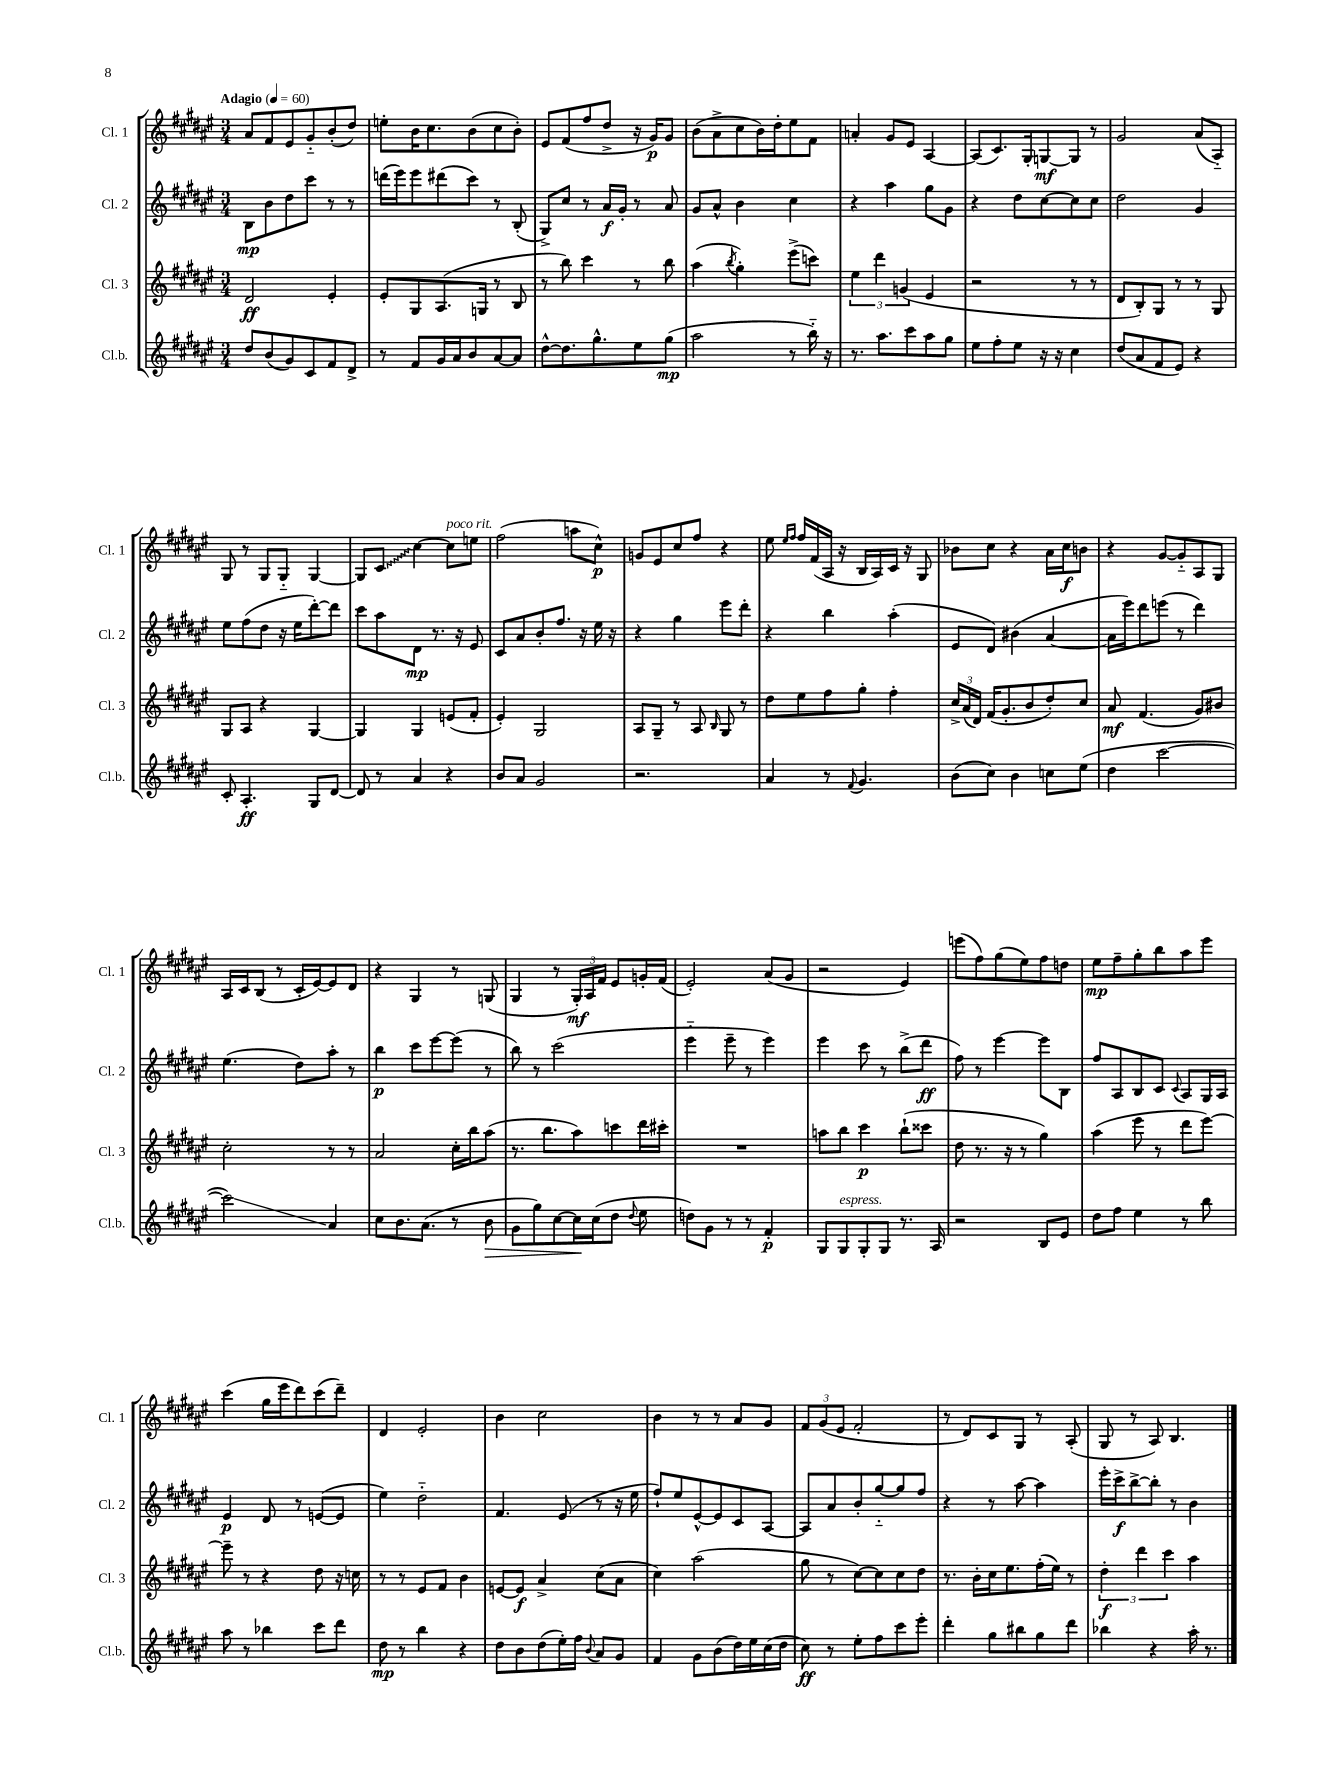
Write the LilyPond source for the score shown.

<<
\new StaffGroup <<
\new Staff = "s0" \with { instrumentName = "Cl. 1" shortInstrumentName = "Cl. 1" } {
    \clef treble \key fis \major \numericTimeSignature \time 3/4 \tempo "Adagio" 4 = 60
    \autoBeamOff ais'8[ fis'8 eis'8 gis'8-_ b'8-.( dis''8]) |
    e''8[-. b'16 cis''8. b'8( cis''8 b'8]-.) |
    eis'8[ fis'8( fis''8 dis''8]-> r16 gis'16[\p) gis'8] |
    b'8[( ais'8-> cis''8 b'16) dis''16-. eis''8 fis'8] |
    a'4-. gis'8[ eis'8] ais4~ |
    ais8[( cis'8.) gis16-. g8~\mf g8] r8 |
    gis'2 ais'8[( ais8]-_) |
    gis8 r8 gis8[ gis8]-_ gis4~ |
    gis8[ \once \override Glissando.style = #'zigzag cis'8]\glissando cis''4~ cis''8[^\markup { \italic "poco rit." } e''8] |
    fis''2( a''8[ cis''8]-^\p) |
    g'8[ eis'8 cis''8 fis''8] r4 |
    eis''8 \grace { eis''16[ fis''16] } fis''16[ fis'16( ais16] r16 b16[ ais16) cis'16] r16 gis8 |
    bes'8[ cis''8] r4 ais'16[ cis''16\f b'8] |
    r4 gis'8[~ gis'8-_ ais8 gis8] |
    ais16[ cis'16 b8]( r8 cis'16[-. eis'16~) eis'8 dis'8] |
    r4 gis4 r8 g8( |
    gis4 r8 \tuplet 3/2 { gis16[-.\mf) ais16 fis'16] } eis'8[ g'16-. fis'16]( |
    eis'2-.) ais'8[( gis'8] |
    r2 eis'4) |
    e'''8[( fis''8) gis''8( eis''8) fis''8 d''8] |
    eis''8[\mp fis''8-- gis''8-. b''8 ais''8 eis'''8] |
    cis'''4( gis''16[ eis'''16 dis'''8) cis'''8( dis'''8]--) |
    dis'4 eis'2-. |
    b'4 cis''2 |
    b'4 r8 r8 ais'8[ gis'8] |
    \tuplet 3/2 { fis'8[ gis'8( eis'8] } fis'2-. |
    r8 dis'8[) cis'8 gis8] r8 ais8-.( |
    gis8 r8 ais8) b4. \bar "|." |
}
\new Staff = "s1" \with { instrumentName = "Cl. 2" shortInstrumentName = "Cl. 2" } {
    \clef treble \key fis \major \numericTimeSignature \time 3/4
    \autoBeamOff b8[\mp b'8 dis''8 cis'''8] r8 r8 |
    d'''16[( eis'''16) eis'''8 dis'''8( cis'''8]) r8 b8-.( |
    gis8[->) cis''8] r8 ais'16[\f gis'16]-. r8 ais'8 |
    gis'8[ ais'8]-^ b'4 cis''4 |
    r4 ais''4 gis''8[ gis'8] |
    r4 dis''8[ cis''8~ cis''8 cis''8] |
    dis''2 gis'4 |
    eis''8[ fis''8( dis''8] r16 eis''16[ dis'''8~-.) dis'''8] |
    cis'''8[ ais''8 dis'8]\mp r8. r16 eis'8 |
    cis'8[ ais'8 b'8-. fis''8.] r16 eis''16 r16 |
    r4 gis''4 eis'''8[ dis'''8]-. |
    r4 b''4 ais''4-.( |
    eis'8[ dis'8]) bis'4( ais'4~ |
    ais'16[ eis'''16) dis'''8 e'''8]( r8 dis'''4) |
    eis''4.( dis''8[) ais''8]-. r8 |
    b''4\p cis'''8[ eis'''8~ eis'''8]( r8 |
    b''8) r8 cis'''2( |
    eis'''4-_ eis'''8-- r8 eis'''4) |
    eis'''4 cis'''8 r8 b''8[->( dis'''8]\ff |
    fis''8) r8 eis'''4~ eis'''8[ b8] |
    fis''8[ ais8 b8 cis'8] \appoggiatura { cis'8 } ais8[ gis16 ais16] |
    eis'4\p dis'8 r8 e'8[~( e'8] |
    eis''4) dis''2-_ |
    fis'4. eis'8( r8 r16 eis''16 |
    fis''8[-!) eis''8 eis'8~-^ eis'8 cis'8 ais8]~ |
    ais8[ ais'8 b'8-. gis''8~-_ gis''8 fis''8] |
    r4 r8 ais''8~ ais''4 |
    eis'''16[-. cis'''16->\f b''8~-> b''8]-. r8 b'4 \bar "|." |
}
\new Staff = "s2" \with { instrumentName = "Cl. 3" shortInstrumentName = "Cl. 3" } {
    \clef treble \key fis \major \numericTimeSignature \time 3/4
    \autoBeamOff dis'2\ff eis'4-. |
    eis'8[-. gis8 ais8.( g16] r8 b8 |
    r8 b''8) cis'''4 r8 b''8 |
    ais''4( \acciaccatura { b''8 } gis''4-.) eis'''8[->( c'''8]) |
    \tuplet 3/2 { eis''4 dis'''4 g'4( } eis'4 |
    r2 r8 r8 |
    dis'8[ b8-.) gis8] r8 r8 gis8 |
    gis8[ ais8] r4 gis4~ |
    gis4 gis4 e'8[( fis'8]-. |
    eis'4-.) gis2 |
    ais8[ gis8]-- r8 ais8 \grace { b16 } gis8 r8 |
    dis''8[ eis''8 fis''8 gis''8]-. fis''4-. |
    \tuplet 3/2 { cis''16[-> ais'16( dis'16]) } fis'16[( gis'8.-. b'8 dis''8-.) cis''8] |
    ais'8\mf fis'4.( gis'8[) bis'8] |
    cis''2-. r8 r8 |
    ais'2 cis''16[-. b''16 ais''8]( |
    r8. b''8.[ ais''8) c'''8 dis'''16 cis'''16]-. |
    R2. |
    a''8[ b''8] cis'''4\p b''8[-!( cisis'''8] |
    dis''8 r8. r16 r8 gis''4) |
    ais''4( eis'''8 r8 dis'''8[ eis'''8]~) |
    eis'''8-- r8 r4 dis''8 r16 c''16 |
    r8 r8 eis'8[ fis'8] b'4 |
    e'8[~ e'8]\f ais'4-> cis''8[( ais'8] |
    cis''4) ais''2( |
    gis''8 r8 cis''8[~) cis''8 cis''8 dis''8] |
    r8. b'16[-. cis''16 eis''8. fis''16-.( eis''16]) r8 |
    \tuplet 3/2 { dis''4-.\f dis'''4 cis'''4 } ais''4 \bar "|." |
}
\new Staff = "s3" \with { instrumentName = "Cl.b." shortInstrumentName = "Cl.b." } {
    \clef treble \key fis \major \numericTimeSignature \time 3/4
    \autoBeamOff dis''8[ b'8( gis'8) cis'8 fis'8 dis'8]-> |
    r8 fis'8[ gis'16 ais'16 b'8 ais'8~ ais'8] |
    dis''8[~-^ dis''8. gis''8.-^ eis''8 gis''8]\mp( |
    ais''2 r8 b''16-_) r16 |
    r8. ais''8.[ cis'''8 ais''8 gis''8] |
    eis''8[ fis''8-. eis''8] r16 r16 cis''4 |
    dis''8[( ais'8 fis'8 eis'8]) r4 |
    cis'8-. ais4.-.\ff gis8[ dis'8]~ |
    dis'8 r8 ais'4 r4 |
    b'8[ ais'8] gis'2 |
    r2. |
    ais'4 r8 \appoggiatura { fis'8 } gis'4. |
    b'8[( cis''8]) b'4 c''8[ eis''8]( |
    dis''4 cis'''2~ |
    cis'''2\glissando) ais'4 |
    cis''8[ b'8. ais'8.]( r8 b'8\> |
    gis'8[ gis''8) cis''8~ cis''16\! cis''16( dis''8] \appoggiatura { dis''8 } eis''8 |
    d''8[) gis'8] r8 r8 fis'4-.\p |
    gis8[ gis8^\markup { \italic "espress." } gis8-. gis8] r8. ais16 |
    r2 b8[ eis'8] |
    dis''8[ fis''8] eis''4 r8 b''8 |
    ais''8 r8 bes''4 cis'''8[ dis'''8] |
    dis''8\mp r8 b''4 r4 |
    dis''8[ b'8 dis''8( eis''16-.) fis''16] \appoggiatura { b'8 } ais'8[ gis'8] |
    fis'4 gis'8[ b'8( dis''16) eis''16 cis''16( dis''16] |
    cis''8\ff) r8 eis''8[-. fis''8 cis'''8 eis'''8]-. |
    dis'''4-. gis''8[ bis''8 gis''8 dis'''8] |
    bes''4 r4 ais''16-. r8. \bar "|." |
}
>>
>>
\layout { \context { \Score \remove "Bar_number_engraver" } }
